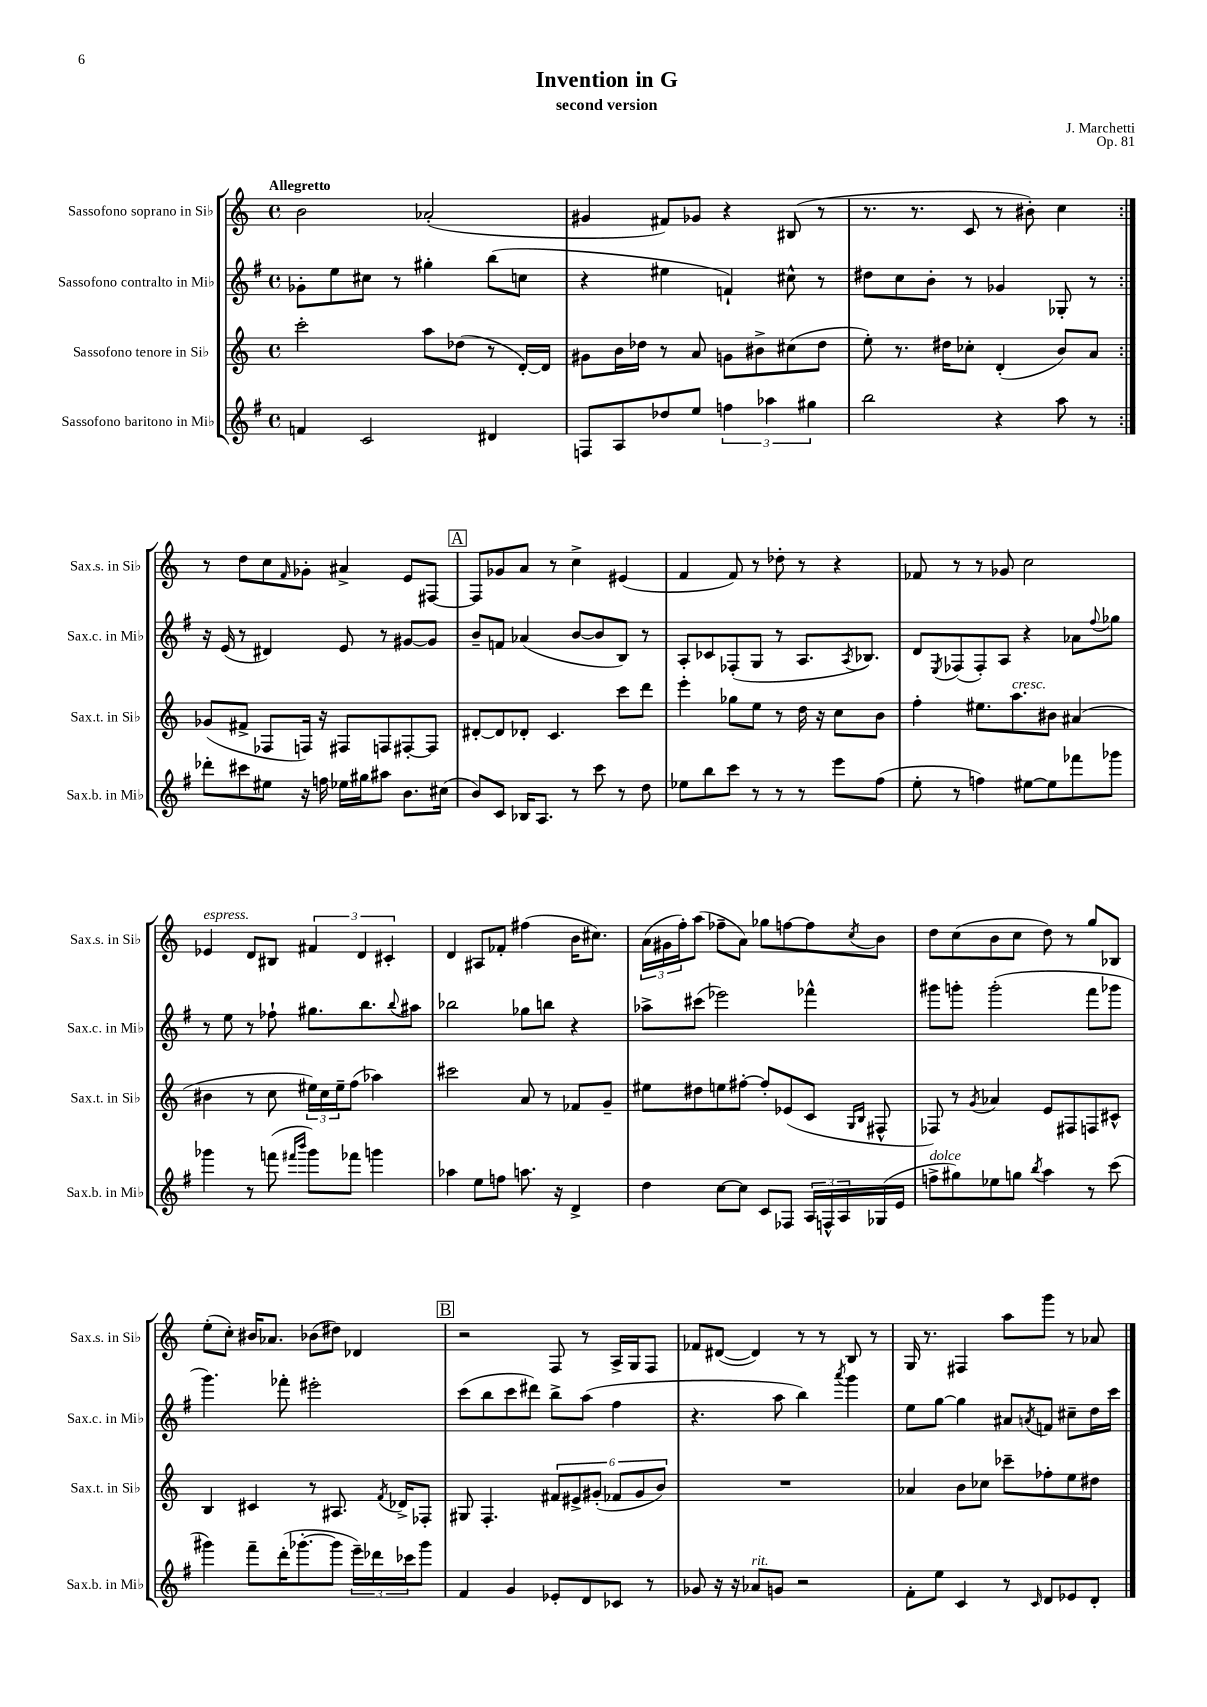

**kern	**kern	**kern	**kern
*staff4	*staff3	*staff2	*staff1
*clefG2	*clefG2	*clefG2	*clefG2
*k[f#]	*k[]	*k[f#]	*k[]
*M4/4	*M4/4	*M4/4	*M4/4
*met(c)	*met(c)	*met(c)	*met(c)
4f/	2ccc'\	8g-'\L	2b\
.	.	8ee\	.
2c/	.	8cc#\J	.
.	.	8r	.
.	8aa\L	4gg#'\	(2a-'/
.	(8dd-\J	.	.
4d#/	8r	(8bb\L	.
.	[16d'/LL)	8cc\J	.
.	16d/]JJ	.	.
=	=	=	=
8F/L	8g#\L	4r	4g#/
8A/	16b\L	.	.
.	16dd-\JJ	.	.
8dd-/	8r	4ee#\	8f#/L)
8ee/J	8a/	.	8g-/J
6ff\	8g\L	4f`/)	4r
.	8b#^\	.	.
6aa-\	.	.	.
.	(8cc#\	8cc#^^\	(8B#/
6gg#\	.	.	.
.	8dd-\J	8r	8r
=	=	=	=
2bb\	8ee'\)	8dd#\L	8.r
.	8.r	8cc\	.
.	.	.	8.r
.	.	8b'\J	.
.	16dd#\LK	.	.
.	8cc-'\J	8r	8c/
4r	(4d'/	4g-/	8r
.	.	.	8b#'\)
8aa\	8b/L)	8G-'/	4cc\
8r	8a/J	8r	.
=:|!	=:|!	=:|!	=:|!
8ddd-'\L	(8g-/L	16r	8r
.	.	(16e/	.
8ccc#\	8f#^/J	8r	8dd\L
8ee#\J	8F-/L	4d#/)	8cc\
.	.	.	16qqf/
16r	16F/Jk)	.	8g-'\J
16ff\	16r	.	.
16ee-\LL	8F#/L	8e/	4a#^/
16gg#\J	.	.	.
8aa#\J	8F/	8r	.
8.b\L	[8F#'/	[8g#/L	8e/L
.	8F#/]J	8g#/]J	[8F#/J
(16cc#\Jk	.	.	.
=	=	=	=
8b/L)	[8d#'/L	8b~/L	8F#/]L
8c/J	8d#/]	8f/J	8g-/
16B-/LK	8d-'/J	(4a-/	8a/J
8.A/J	.	.	.
.	4.c/	.	8r
8r	.	[8b/L	4cc^\
8ccc\	.	8b/]	.
8r	8ccc\L	8B/J)	(4e#/
8dd\	8ddd\J	8r	.
=	=	=	=
8ee-\L	4eee'\	8A'/L	4f/
8bb\	.	8c-/	.
8ccc\J	8gg-\L	(8F-'/	8f/)
8r	8ee\J	8G/J	8r
8r	8r	8r	8dd-'\
8r	16dd\	8.A/L	8r
.	16r	.	.
8eee\L	8cc\L	.	4r
.	.	8qA/	.
.	.	8.B-/J)	.
(8ff#\J	8b\J	.	.
=	=	=	=
8ee'\	4ff'\	8d/L	8f-/
.	.	8qE/	.
8r	.	(8F-/	8r
4ff\)	8.ee#\L	8F-'/)	8r
.	.	8A/J	8g-/
.	8.aa\	.	.
[8ee#\L	.	4r	2cc\
8ee#\]	8b#\J	.	.
8fff-\	(4a#/	8a-\L	.
.	.	8qqff#/	.
8ggg-\J	.	8gg-\J	.
=	=	=	=
4ggg-\	4b#\	8r	4e-/
.	.	8ee\	.
8r	8r	8r	8d/L
(8fff\	8cc\	8ff-`\	8B#/J
16qqfff#/LL	.	.	.
16qqbbb/JJ	.	.	.
8ggg-\L)	24ee#\LL)	8.gg#\L	6f#/
.	24cc\	.	.
.	24ee#~\J	.	.
8fff-\J	(8ff\J	.	.
.	.	.	6d/
.	.	8.bb\	.
4ggg\	4aa-\)	.	.
.	.	.	6c#'/
.	.	8qqbb/	.
.	.	8aa#\J	.
=	=	=	=
4aa-\	2ccc#\	2bb-\	4d/
8ee\L	.	.	8A#/L
8ff\J	.	.	8f-'/J
8.aa\	8a/	8gg-\L	(4ff#\
.	8r	8bb\J	.
16r	.	.	.
4d^/	8f-/L	4r	16b\LK
.	.	.	8.cc#\J)
.	8g~/J	.	.
=	=	=	=
4dd\	8ee#\L	8aa-^\L	(24a\LL
.	.	.	24g#\
.	.	.	24ff'\J)
.	8dd#\	(8ccc#\J	(8aa\J
[8cc\L	8ee\	2eee-\)	8ff-~\L
8cc\]J	[8ff#'\J	.	8a\J)
8c/L	8ff#'/]L	.	8gg-\L
8F-/J	(8e-/	.	[8ff\
24A/LL	8c/J	4fff-^^\	8ff\]
24F^^/	.	.	.
24A/	.	.	.
.	16qqG/LL	.	.
.	16qqB/JJ	.	8qcc/
(16G-/	8F#^^/	.	8b\J
16e/JJ	.	.	.
=	=	=	=
8ff^\L	8F-/)	8ggg#\L	8dd\L
8gg#\)	8r	8ggg'\J	(8cc\
.	8qg/	.	.
8ee-\	4a-/	(2ggg'\	8b\
8gg\J	.	.	8cc\J
8qbb/	.	.	.
4aa\	8e/L	.	8dd\)
.	8F#/	.	8r
8r	8F/	8fff#\L	8gg/L
(8ccc\	8c#^^/J	8ggg-\J	8B-/J
=	=	=	=
4ggg#\)	4B/	4.ggg\)	(8ee'\L
.	.	.	8cc'\J)
8fff#~\L	4c#/	.	16b#/LK
.	.	.	8.a-/J
(16ddd'\K	.	8fff-'\	.
[8.ggg-'\	.	.	.
.	8r	2eee#'\	(8b-\L
8ggg-\]J	8.A#/	.	8dd#\J)
24eee~\LL)	.	.	4d-/
24ddd-\	.	.	.
.	8qf/	.	.
.	16d-^/LK	.	.
24ccc-\J	.	.	.
8ggg-\J	8F-'/J	.	.
=	=	=	=
4f#/	8G#/	(8ccc\L	2r
.	4.F'/	8bb\	.
4g/	.	8ccc\	.
.	.	8ddd#\J)	.
8e-'/L	12f#/L	8bb^\L	8F/
.	12e#^/	.	.
8d/	.	(8aa\J	8r
.	(12g#'/J	.	.
8c-/J	12f-/L	4ff#\	16A^/LL
.	.	.	16G/J
.	12g#/	.	.
8r	.	.	8F/J
.	12b/J)	.	.
=	=	=	=
8g-/	1r	4.r	8f-/L
16r	.	.	([8d#/J
16r	.	.	.
8a-/L	.	.	4d#/])
8g/J	.	8aa\	.
2r	.	4bb\)	8r
.	.	.	8r
.	.	8qaaa/	.
.	.	4ggg\	8B/
.	.	.	8r
=	=	=	=
8f#'\L	4a-/	8ee\L	16G/
.	.	.	8.r
8ee\J	.	[8gg\J	.
4c/	8b\L	4gg\]	4F#/
.	8cc-\J	.	.
8r	8ccc-~\L	8a#/L	8aa\L
16qqc/	.	8qa/	.
8d/L	8ff-'\	8f/J	8ggg\J
8e-/	8ee\	8cc#~\L	8r
8d'/J	8dd#\J	16dd\L	8a-/
.	.	16ccc\JJ	.
==	==	==	==
*-	*-	*-	*-
